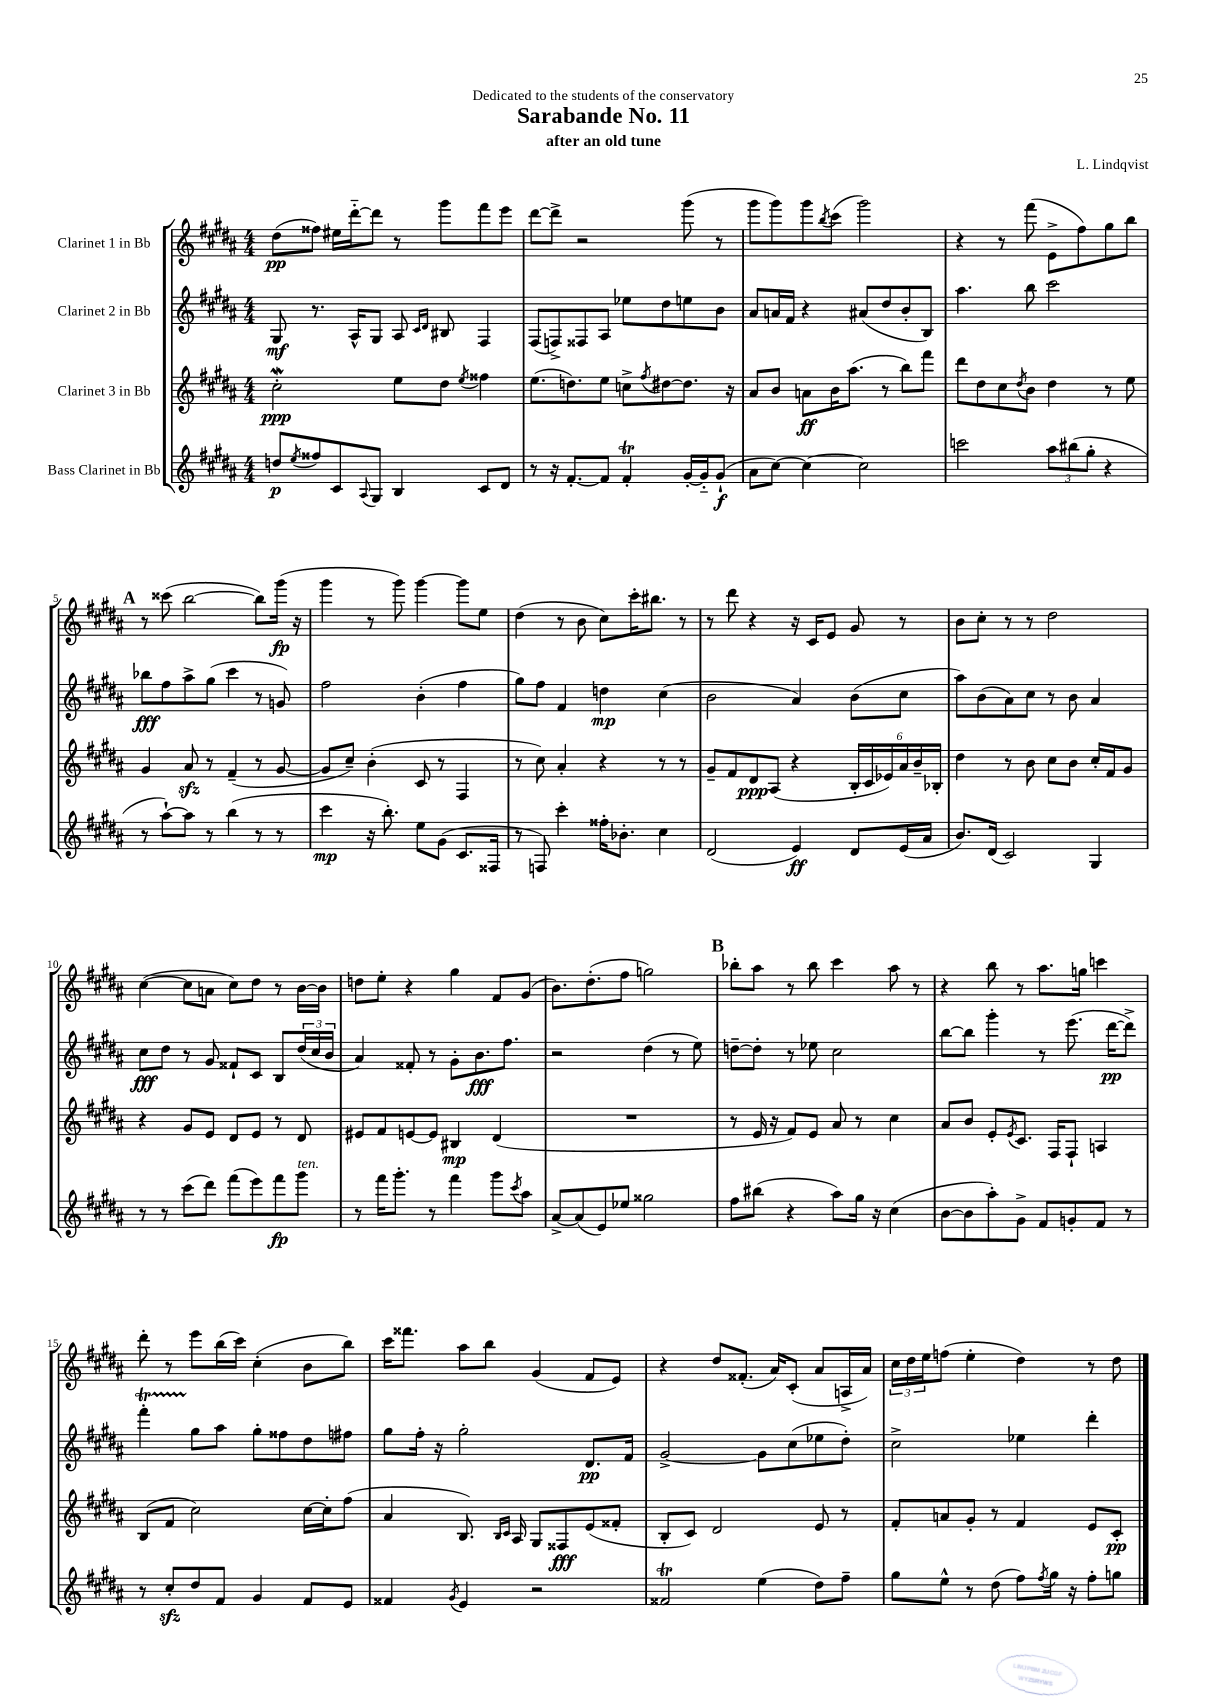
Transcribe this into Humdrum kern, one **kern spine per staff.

**kern	**dynam	**kern	**dynam	**kern	**dynam	**kern	**dynam
*part4	*part4	*part3	*part3	*part2	*part2	*part1	*part1
*staff4	*staff4	*staff3	*staff3	*staff2	*staff2	*staff1	*staff1
*I"Bass Clarinet in Bb	*	*I"Clarinet 3 in Bb	*	*I"Clarinet 2 in Bb	*	*I"Clarinet 1 in Bb	*
*clefG2	*	*clefG2	*	*clefG2	*	*clefG2	*
*k[f#c#g#d#a#]	*	*k[f#c#g#d#a#]	*	*k[f#c#g#d#a#]	*	*k[f#c#g#d#a#]	*
*M4/4	*	*M4/4	*	*M4/4	*	*M4/4	*
=1	=1	=1	=1	=1	=1	=1	=1
8ddn/L	p	2cc#W'\	ppp	8G#/	mf	(8dd#\L	pp
8qee/	.	.	.	.	.	.	.
8ff##X/	.	.	.	8.r	.	8ff##X\J)	.
8c#/	.	.	.	.	.	16ee#X\LL	.
.	.	.	.	16A#^^/KL	.	[16ddd#\J	.
8qqA#/	.	.	.	.	.	.	.
8G#/J	.	.	.	8G#/J	.	8ddd#\J]	.
4B/	.	8ee\L	.	8A#/	.	8r	.
.	.	.	.	16qqc#/LL	.	.	.
.	.	.	.	16qqd#/JJ	.	.	.
.	.	8dd#\J	.	8B#X/	.	8ggg#\L	.
.	.	8qee/	.	.	.	.	.
8c#/L	.	4ff##X\	.	4F#/	.	8fff#\	.
8d#/J	.	.	.	.	.	8eee\J	.
=2	=2	=2	=2	=2	=2	=2	=2
8r	.	(8.ee\L	.	(8F#/L	.	[8ddd#\L	.
16r	.	.	.	8Fn^/)	.	8ddd#^\J]	.
[8.f#'/L	.	8.ddn\)	.	.	.	.	.
.	.	.	.	8F##X/	.	2r	.
8f#/J]	.	8ee\J	.	8A#/J	.	.	.
4f#T'/	.	8ccn^\L	.	8ee-X\L	.	.	.
.	.	8qff#/	.	.	.	.	.
.	.	[8dd#X\	.	8dd#\	.	.	.
[16g#'/LL	.	8.dd#\J]	.	8een\	.	(8ggg#\	.
16g#/J]	.	.	.	.	.	.	.
(8g#`/J	f	.	.	8b\J	.	8r	.
.	.	16r	.	.	.	.	.
=3	=3	=3	=3	=3	=3	=3	=3
8a#\L	.	8a#/L	.	8a#/L	.	8ggg#\L	.
[8cc#\J)	.	8b/J	.	16an/L	.	8ggg#\)	.
.	.	.	.	16f#/JJ	.	.	.
4cc#\_	.	8an\L	ff	4r	.	8ggg#\	.
.	.	.	.	.	.	8qbb/	.
.	.	16b\K	.	.	.	(8ccc#\J	.
.	.	(8.aa#\J	.	.	.	.	.
2cc#\]	.	.	.	(8a#X/L	.	2ggg#\)	.
.	.	8r	.	8dd#/	.	.	.
.	.	8bb\L)	.	8b'/	.	.	.
.	.	8fff#\J	.	8B/J)	.	.	.
=4	=4	=4	=4	=4	=4	=4	=4
2cccn\	.	8ddd#\L	.	4.aa#\	.	4r	.
.	.	8dd#\	.	.	.	.	.
.	.	8cc#\	.	.	.	8r	.
.	.	8qdd#/	.	.	.	.	.
.	.	8b\J	.	8bb\	.	(8fff#\	.
12aa#\L	.	4dd#\	.	2ccc#\	.	8e^\L	.
(12bb#X\	.	.	.	.	.	.	.
.	.	.	.	.	.	8ff#\)	.
12gg#'\J	.	.	.	.	.	.	.
4r	.	8r	.	.	.	8gg#\	.
.	.	8ee\	.	.	.	8bb\J	.
!!LO:LB:g=z
!!LO:REH:place=s1:t=A
=5	=5	=5	=5	=5	=5	=5	=5
8r	.	4g#/	.	8bb-X\L	fff	8r	.
[8aa#`\L)	.	.	.	8ff#\	.	(8ccc##X\	.
8aa#\J]	.	8a#zz/	.	8aa#^\	.	[2bb\	.
8r	.	8r	.	(8gg#\J	.	.	.
(4bb\	.	(4f#~/	.	4ccc#\	.	.	.
8r	.	8r	.	8r	.	8bb\L])	.
8r	.	[8g#/	.	8gn/)	.	(16ggg#\Jk	fp
.	.	.	.	.	.	16r	.
=6	=6	=6	=6	=6	=6	=6	=6
4ccc#\	mp	8g#/L]	.	2ff#\	.	4ggg#\	.
.	.	8cc#~/J)	.	.	.	.	.
16r	.	(4b'\	.	.	.	8r	.
8.bb'\)	.	.	.	.	.	.	.
.	.	.	.	.	.	8ggg#\)	.
8ee\L	.	8c#/	.	(4b'\	.	[4ggg#\	.
(8g#\J	.	8r	.	.	.	.	.
8.c#/L	.	4F#/	.	4ff#\	.	8ggg#\L]	.
.	.	.	.	.	.	8ee\J	.
16F##X/Jk	.	.	.	.	.	.	.
=7	=7	=7	=7	=7	=7	=7	=7
8r	.	8r	.	8gg#\L)	.	(4dd#\	.
8Fn/)	.	8cc#\)	.	8ff#\J	.	.	.
4ccc#'\	.	4a#'/	.	4f#/	.	8r	.
.	.	.	.	.	.	8b\	.
16ff##X'\KL	.	4r	.	4ddn\	mp	8cc#\L)	.
8.b-X'\J	.	.	.	.	.	.	.
.	.	.	.	.	.	16ccc#'\K	.
.	.	.	.	.	.	8.bb#X\J	.
4cc#\	.	8r	.	(4cc#\	.	.	.
.	.	8r	.	.	.	8r	.
=8	=8	=8	=8	=8	=8	=8	=8
(2d#/	.	8g#~/L	.	2b\	.	8r	.
.	.	8f#/	.	.	.	8ddd#\	.
.	.	8d#/	ppp	.	.	4r	.
.	.	(8A#/J	.	.	.	.	.
4e/)	ff	4r	.	4a#/)	.	16r	.
.	.	.	.	.	.	16c#/KL	.
.	.	.	.	.	.	8e/J	.
8d#/L	.	24B'/LL	.	(8b\L	.	8g#/	.
.	.	24c#/	.	.	.	.	.
.	.	24e-X/)	.	.	.	.	.
(16e/L	.	24a#/	.	8cc#\J	.	8r	.
.	.	24b~/	.	.	.	.	.
16a#/JJ	.	.	.	.	.	.	.
.	.	24B-X'/JJ	.	.	.	.	.
=9	=9	=9	=9	=9	=9	=9	=9
8.b/L)	.	4dd#\	.	8aa#\L)	.	8b\L	.
.	.	.	.	(8b\	.	8cc#'\J	.
(16d#/Jk	.	.	.	.	.	.	.
2c#/)	.	8r	.	8a#\)	.	8r	.
.	.	8b\	.	8cc#\J	.	8r	.
.	.	8cc#\L	.	8r	.	2dd#\	.
.	.	8b\J	.	8b\	.	.	.
4G#/	.	16cc#'/LL	.	4a#/	.	.	.
.	.	16f#/J	.	.	.	.	.
.	.	8g#/J	.	.	.	.	.
!!LO:LB:g=z
=10	=10	=10	=10	=10	=10	=10	=10
8r	.	4r	.	8cc#\L	fff	([4cc#\	.
8r	.	.	.	8dd#\J	.	.	.
(8ccc#\L	.	8g#/L	.	8r	.	8cc#\L]	.
8ddd#\J)	.	8e/J	.	8g#/	.	8an\J	.
(8fff#\L	.	8d#/L	.	8f##X`/L	.	8cc#\L)	.
8eee\)	.	8e/J	.	8c#/J	.	8dd#\J	.
8fff#\	fp	8r	.	8B/L	.	8r	.
!LO:TX:a:i:t=ten.	!	!	!	!	!	!	!
8ggg#\J	.	8d#/	.	(24dd#/L	.	[16b\LL	.
.	.	.	.	24cc#/	.	.	.
.	.	.	.	.	.	16b\JJ]	.
.	.	.	.	24b/JJ	.	.	.
=11	=11	=11	=11	=11	=11	=11	=11
8r	.	8e#X/L	.	4a#/)	.	8ddn\L	.
16fff#\KL	.	8f#/	.	.	.	8ee'\J	.
8.ggg#'\J	.	.	.	.	.	.	.
.	.	[8en/	.	8f##X'/	.	4r	.
8r	.	8e/J]	.	8r	.	.	.
4fff#\	.	4B#X/	mp	8g#'\L	.	4gg#\	.
.	.	.	.	8.b\	fff	.	.
8ggg#\L	.	(4d#/	.	.	.	8f#/L	.
.	.	.	.	8.ff#\J	.	.	.
8qccc#/	.	.	.	.	.	.	.
8aa#\J	.	.	.	.	.	(8g#/J	.
=12	=12	=12	=12	=12	=12	=12	=12
[8a#^/L	.	1r	.	2r	.	8.b\L)	.
(8a#/]	.	.	.	.	.	.	.
.	.	.	.	.	.	(8.dd#'\	.
8e/)	.	.	.	.	.	.	.
8ee-X/J	.	.	.	.	.	8ff#\J	.
2gg##X\	.	.	.	(4dd#\	.	2ggn\)	.
.	.	.	.	8r	.	.	.
.	.	.	.	8ee\)	.	.	.
!!LO:REH:place=s1:t=B
=13	=13	=13	=13	=13	=13	=13	=13
8ff#\L	.	8r	.	[8ddn~\L	.	8bb-X'\L	.
(8bb#X\J	.	16e/	.	8dd'\J]	.	8aa#\J	.
.	.	16r	.	.	.	.	.
4r	.	8f#/L)	.	8r	.	8r	.
.	.	8e/J	.	8ee-X\	.	8bb-\	.
8aa#\L)	.	8a#/	.	2cc#\	.	4ccc#\	.
16gg#\Jk	.	8r	.	.	.	.	.
16r	.	.	.	.	.	.	.
(4cc#\	.	4cc#\	.	.	.	8aa#\	.
.	.	.	.	.	.	8r	.
=14	=14	=14	=14	=14	=14	=14	=14
[8b\L	.	8a#/L	.	[8bb\L	.	4r	.
8b\]	.	8b/J	.	8bb\J]	.	.	.
8aa#'\)	.	8e'/L	.	4ggg#'\	.	8bb\	.
.	.	8qe/	.	.	.	.	.
8g#^\J	.	8.c#/J	.	.	.	8r	.
8f#/L	.	.	.	8r	.	8.aa#\L	.
.	.	16F#/KL	.	.	.	.	.
8gn'/	.	8F#`/J	.	(8.eee\	.	.	.
.	.	.	.	.	.	16ggn\Jk	.
8f#/J	.	4An/	.	.	.	4cccn\	.
.	.	.	.	[16ddd#\KL	pp	.	.
8r	.	.	.	8ddd#^\J])	.	.	.
!!LO:LB:g=z
=15	=15	=15	=15	=15	=15	=15	=15
8r	.	(8B/L	.	4fff#T'\	.	8ddd#'\	.
8cc#zz'/L	.	8f#/J	.	.	.	8r	.
8dd#/	.	2cc#\)	.	8gg#\L	.	8eee\L	.
8f#/J	.	.	.	8aa#\J	.	(16bb\L	.
.	.	.	.	.	.	16ccc#\JJ)	.
4g#/	.	.	.	8gg#'\L	.	(4cc#'\	.
.	.	.	.	8ff##X\	.	.	.
8f#/L	.	[16cc#\LL	.	8dd#\	.	8b\L	.
.	.	16cc#'\J]	.	.	.	.	.
8e/J	.	(8ff#\J	.	8ff#X\J	.	8bb\J)	.
=16	=16	=16	=16	=16	=16	=16	=16
4f##X/	.	4a#/	.	8gg#\L	.	16ccc#\KL	.
.	.	.	.	.	.	8.fff##X\J	.
.	.	.	.	16ff#'\Jk	.	.	.
.	.	.	.	16r	.	.	.
8qg#/	.	.	.	.	.	.	.
4e/	.	8.B/)	.	2gg#'\	.	8aa#\L	.
.	.	.	.	.	.	8bb\J	.
.	.	16qqB/LL	.	.	.	.	.
.	.	16qqc#/JJ	.	.	.	.	.
.	.	16A#/	.	.	.	.	.
2r	.	8G#/L	.	.	.	(4g#/	.
.	.	8F##X/	fff	.	.	.	.
.	.	(8e/	.	8.d#/L	pp	8f#/L	.
.	.	8f##X'/J	.	.	.	8e/J)	.
.	.	.	.	16f#/Jk	.	.	.
=17	=17	=17	=17	=17	=17	=17	=17
2f##Xt/	.	8B'/L	.	[2g#^/	.	4r	.
.	.	8c#/J)	.	.	.	.	.
.	.	2d#/	.	.	.	8dd#/L	.
.	.	.	.	.	.	(8.f##X'/J	.
(4ee\	.	.	.	8g#\L]	.	.	.
.	.	.	.	.	.	16a#/KL)	.
.	.	.	.	(8cc#\	.	(8c#'/J	.
8dd#\L)	.	8e/	.	8ee-X\	.	8a#/L	.
8ff#~\J	.	8r	.	8dd#'\J)	.	16An^/L	.
.	.	.	.	.	.	16a#/JJ)	.
=18	=18	=18	=18	=18	=18	=18	=18
8gg#\L	.	8f#'/L	.	2cc#^\	.	24cc#\LL	.
.	.	.	.	.	.	24dd#\	.
.	.	.	.	.	.	24ee\J	.
8ee^^\J	.	8an/	.	.	.	(8ffn\J	.
8r	.	8g#'/J	.	.	.	4ee'\	.
(8dd#\	.	8r	.	.	.	.	.
8ff#\L)	.	4f#/	.	4ee-X\	.	4dd#\)	.
8qff#/	.	.	.	.	.	.	.
16gg#\Jk	.	.	.	.	.	.	.
16r	.	.	.	.	.	.	.
8ff#'\L	.	8e/L	.	4ddd#'\	.	8r	.
8ggn\J	.	8c#'/J	pp	.	.	8dd#\	.
==	==	==	==	==	==	==	==
*-	*-	*-	*-	*-	*-	*-	*-
